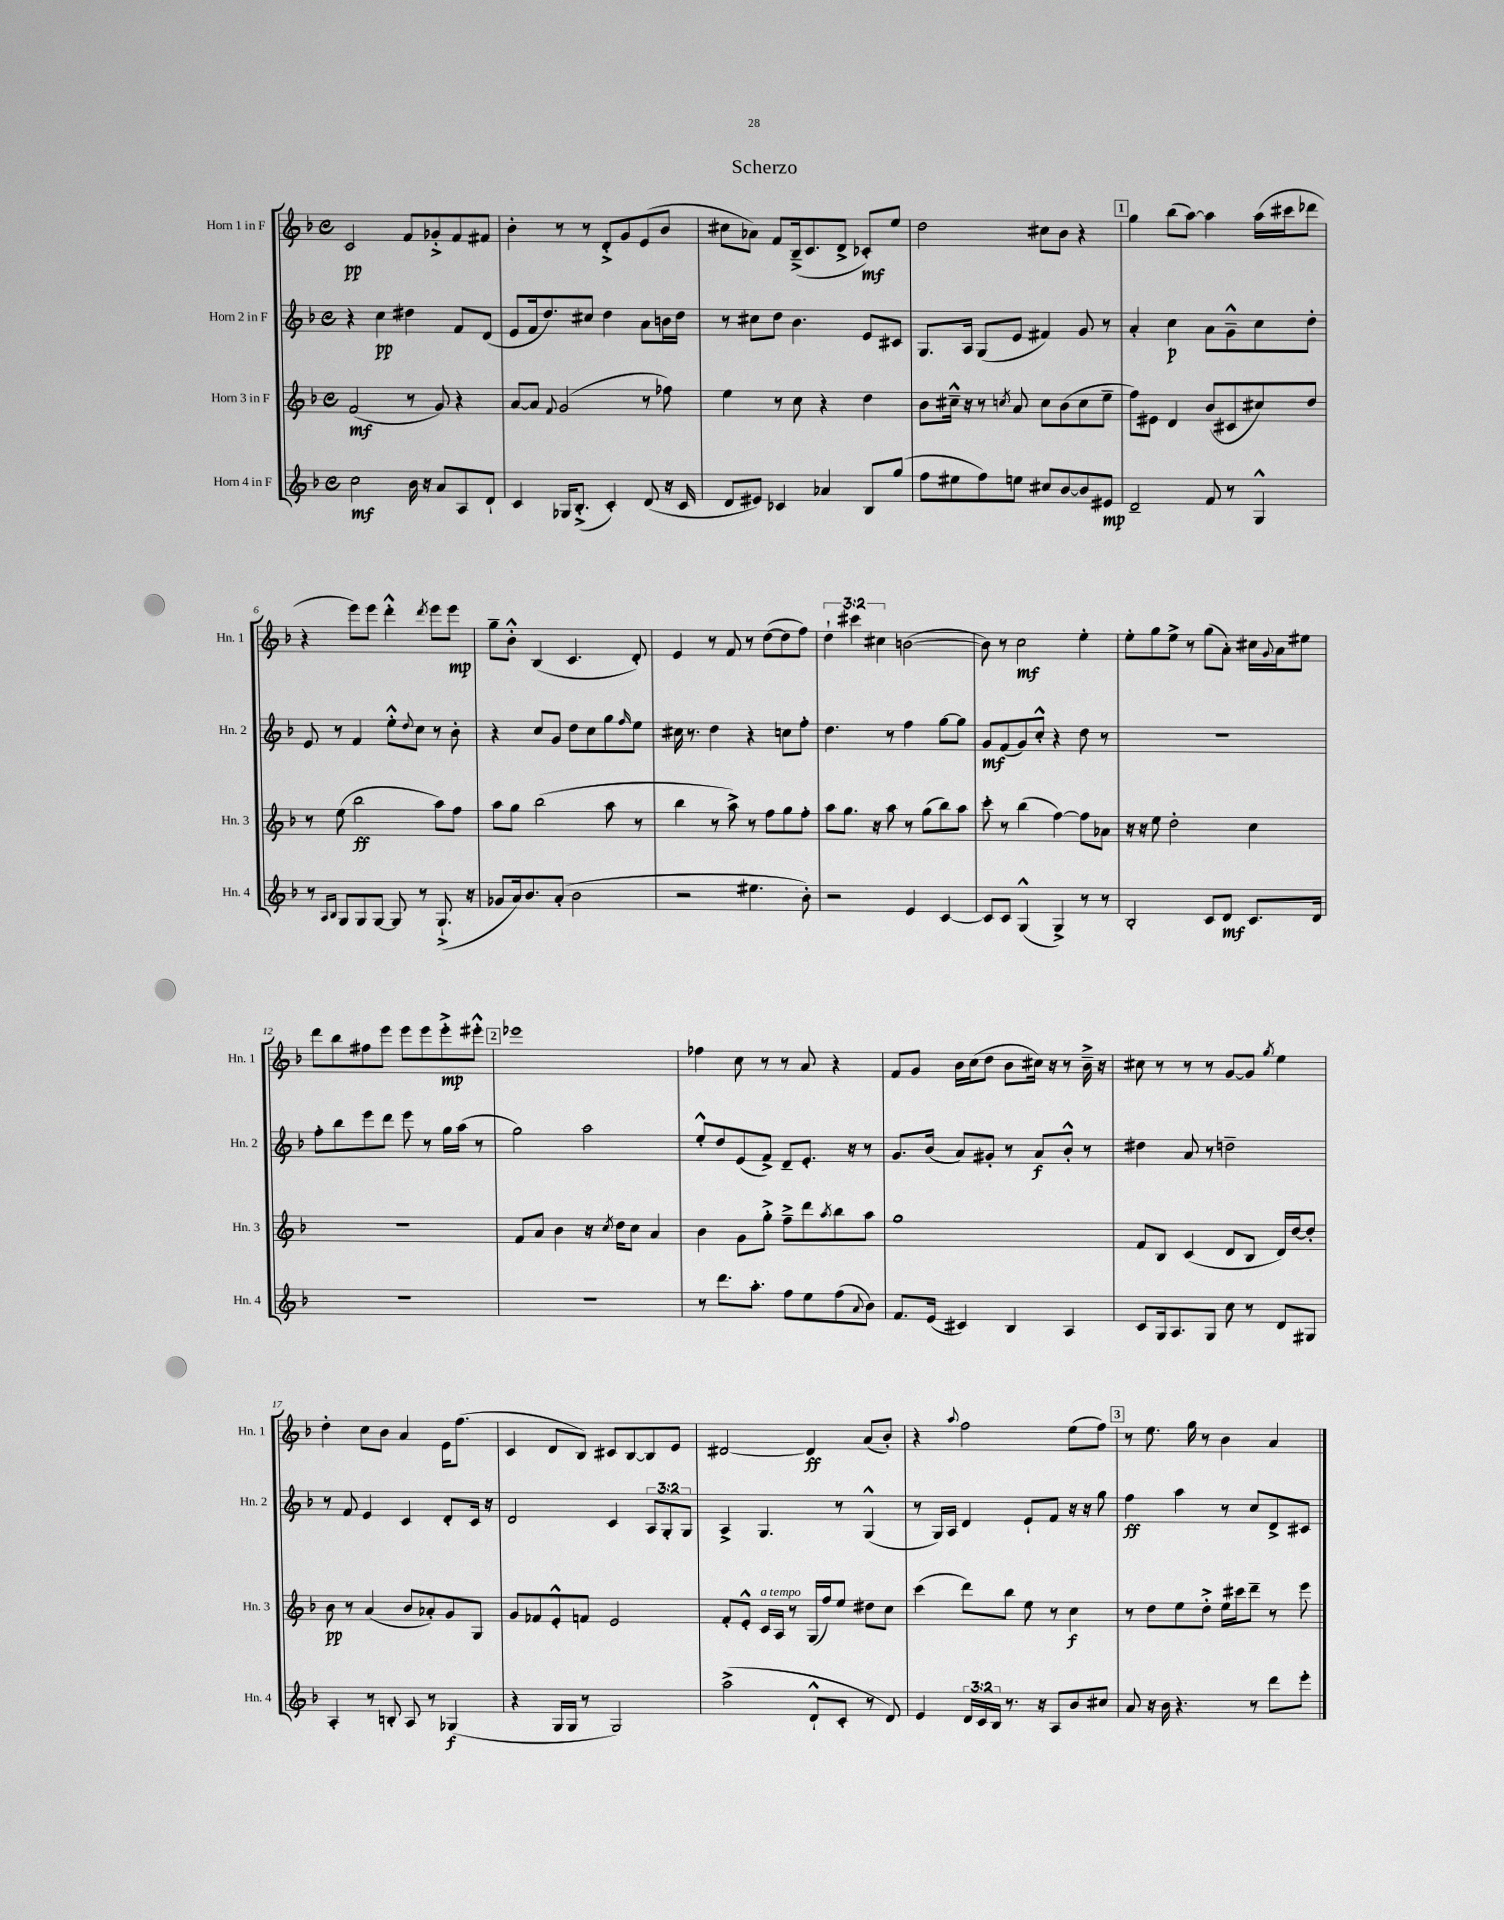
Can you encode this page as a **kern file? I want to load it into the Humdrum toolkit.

**kern	**kern	**kern	**kern
*staff4	*staff3	*staff2	*staff1
*clefG2	*clefG2	*clefG2	*clefG2
*k[b-]	*k[b-]	*k[b-]	*k[b-]
*M4/4	*M4/4	*M4/4	*M4/4
*met(c)	*met(c)	*met(c)	*met(c)
2cc	(2f	4r	2c
.	.	4cc	.
16b-	8r	4dd#	8f
16r	.	.	.
8a	8g)	.	8g-'^
8A	4r	8f	8f
8d`	.	(8d	8f#
=	=	=	=
4c	[8a	8e	4b-'
.	8a]	16f	.
.	.	8.dd)	.
.	8qqf	.	.
16G-	(2g	.	8r
(8.B-'^	.	.	.
.	.	8cc#	8r
4c')	.	4dd	8d'^
.	.	.	8g
(8d	8r	8a	(8e
16r	8ff-)	16b	8b-
16c	.	16dd	.
=	=	=	=
8d	4ee	8r	8cc#
8e#)	.	8cc#	8a-)
4c-	8r	8dd	8f
.	8cc	4.b-	(16B-~^
.	.	.	8.c
4a-	4r	.	.
.	.	.	8d^
8B-	4dd	8e	8c-')
(8gg	.	8c#	8ee
=	=	=	=
8ff	8b-	8.G	2dd
8ee#	16cc#~^^	.	.
.	16r	16A	.
8ff)	8r	(8G	.
.	8qcc	.	.
8ee	8a	8e	.
8cc#	8cc	4f#)	8cc#
[8b-	(8b-	.	8b-
8b-]	8cc	8g	4r
8e#	8ee~	8r	.
=	=	=	=
2d~	8ff)	4a'	4gg
.	8e#	.	.
.	4d	4cc	(8bb-
.	.	.	[8aa)
8f	(8b-	8a	4aa]
8r	8c#	8g~^^	.
4G^^	8cc#)	8cc	(16aa
.	.	.	16ccc#
.	8dd	8dd'	8ddd-
=	=	=	=
8r	8r	8e	4r
16qqA	.	.	.
16qqB-	.	.	.
8G	(8ee	8r	.
8G	2bb-	4f	8eee)
[8G	.	.	8eee
8G]	.	8ee'^^	4ddd'^^
.	.	8qqdd	.
8r	.	8cc	.
.	.	.	8qddd
(8.G`^	8aa)	8r	8eee
.	8ff	8b-'	8eee
16r	.	.	.
=	=	=	=
8g-	8aa	4r	8gg~
16a)	8gg	.	8b-'^^
8.b-	.	.	.
.	(2bb-	8cc	(4B-
(8a'	.	8g	.
2b-	.	8dd	4.c
.	.	8cc	.
.	8aa	8gg	.
.	.	16qqff	.
.	8r	8ee	8d')
=	=	=	=
2r	4bb-	16cc#	4e
.	.	8.r	.
.	8r	4dd	8r
.	8aa^)	.	8f
4.ee#	8r	4r	8r
.	8ff	.	([8dd
.	8gg	8cc	8dd]
8b-')	8ff'	8ff'	8ff)
=	=	=	=
2r	8aa	4.dd	6dd`
.	8.gg	.	.
.	.	.	6ccc#
.	16r	.	.
.	.	.	6cc#
.	8aa	8r	.
4e	8r	4ff	([2b
.	(8gg	.	.
[4c	8bb-)	[8gg	.
.	8aa	8gg]	.
=	=	=	=
8c]	8ccc'	8g	8b])
8c	8r	(8f	8r
(4G^^	(4bb-	8g)	2cc
.	.	8cc'^^	.
4G^)	[4ff)	4r	.
8r	8ff]	8dd	4ee'
8r	8a-	8r	.
=	=	=	=
2B-'	16r	1r	8ee'
.	16r	.	.
.	8ee	.	8gg
.	2dd'	.	8ee^
.	.	.	8r
8c	.	.	(8gg
8d	.	.	8a')
8.c	4cc	.	16cc#
.	.	.	8qqg
.	.	.	16a
.	.	.	8ee#
16d	.	.	.
=	=	=	=
1r	1r	8ff'	8ddd
.	.	8bb-	8bb-
.	.	8eee	8ff#
.	.	8ddd	8eee
.	.	8eee	8eee
.	.	8r	8eee
.	.	16gg	8eee'^
.	.	(16aa	.
.	.	8r	8eee#'^^
=	=	=	=
1r	8f	2gg)	1eee-
.	8a	.	.
.	4b-	.	.
.	16r	2aa	.
.	8qcc	.	.
.	16dd	.	.
.	8cc	.	.
.	4a	.	.
=	=	=	=
8r	4b-	8ee'^^	4ff-
8.ddd	.	8dd	.
.	8g	(8e	8cc
8.aa'	.	.	.
.	8gg'^	8f^)	8r
8ff	8ff~^	8d~	8r
8ee	8ddd	8.e'	8a
.	8qaa	.	.
(8ff	8bb-	.	4r
.	.	16r	.
8qqa	.	.	.
8b-)	8aa	8r	.
=	=	=	=
8.f	1gg	8.g	8f
.	.	.	8g
(16e	.	(16b-	.
4c#)	.	8a)	16b-
.	.	.	(16cc
.	.	8g#'	8dd
4B-	.	8r	8b-
.	.	8a	16cc#)
.	.	.	16r
4A	.	8b-'^^	8r
.	.	8r	16b-~^
.	.	.	16r
=	=	=	=
8c	8f	4dd#	8cc#
16G	8B-	.	8r
8.A	.	.	.
.	(4c	8a	8r
8G	.	8r	8r
8cc	8d	2dd~	[8g
8r	8B-	.	8g]
.	.	.	8qgg
8d	16d)	.	4ee
.	[16dd	.	.
8G#	8dd']	.	.
=	=	=	=
4A'	8b-	8r	4dd'
.	8r	8f	.
8r	(4a	4e	8cc
8B'	.	.	8b-
8A	8b-	4c	4a
8r	8a-')	.	.
(4G-	8g	8d'	16e
.	.	.	(8.ff
.	8G	16c	.
.	.	16r	.
=	=	=	=
4r	8g	2d	4c
.	8f-	.	.
16G	8e'^^	.	8d
16G	.	.	.
8r	8f	.	8B-)
2G)	2e	4c	8c#
.	.	.	[8B-
.	.	12A	8B-]
.	.	12G'	.
.	.	.	8e
.	.	12G	.
=	=	=	=
(2aa^	8f'	4A^	[2d#
.	8e'^^	.	.
.	16c	4.G	.
.	16A	.	.
.	8r	.	.
8d`^^	(16G	.	4d#]
.	16ff)	.	.
8c'	8ee	8r	.
8r	8dd#	(4G^^	(8a
8d)	8cc	.	8b-')
=	=	=	=
4e	(4ccc	8r	4r
.	.	16G)	.
.	.	16A	.
.	.	.	8qqaa
24d	8ddd)	4d	2ff
24c	.	.	.
24B-	.	.	.
8.r	8bb-	.	.
.	8ee	8e`	.
16r	.	.	.
8A	8r	8f	.
8b-	4cc	16r	(8ee
.	.	16r	.
8cc#	.	8gg	8ff)
=	=	=	=
8a	8r	4ff	8r
16r	8dd	.	8.ee
16b-	.	.	.
4.r	8ee	4aa	.
.	.	.	16gg
.	8dd'^	.	8r
.	16ee	8r	4b-
.	16ccc#	.	.
8r	8ddd~	8cc	.
8ddd	8r	8d^	4a
8eee'	8eee	8c#	.
==	==	==	==
*-	*-	*-	*-
